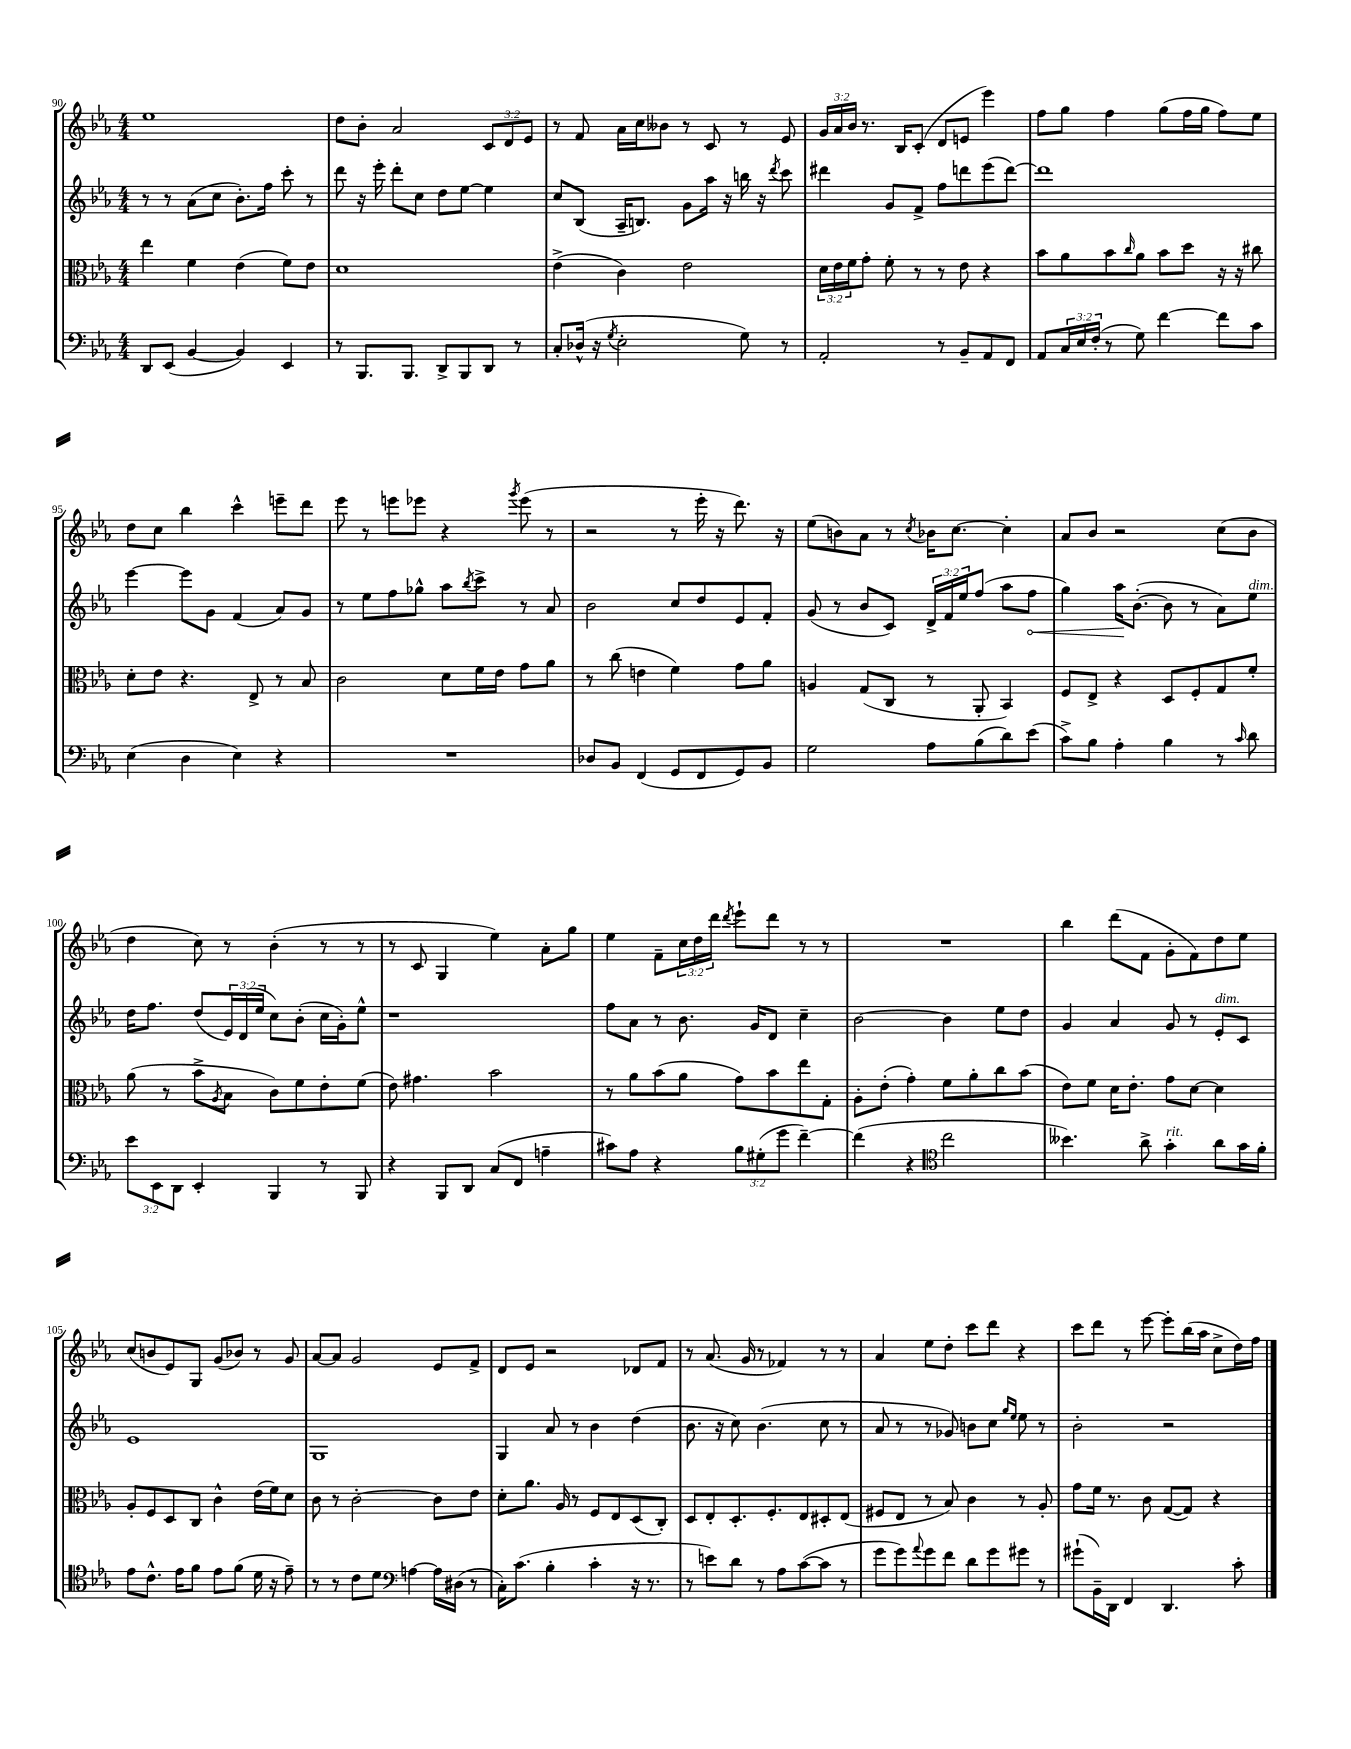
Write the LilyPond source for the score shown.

<<
\new StaffGroup <<
\new Staff = "s0" {
    \clef treble \key ees \major \numericTimeSignature \time 4/4 \override Staff.TupletNumber.text = #tuplet-number::calc-fraction-text
    ees''1 |
    d''8 bes'8-. aes'2 \tuplet 3/2 { c'8 d'8 ees'8 } |
    r8 f'8 aes'16 c''16 beses'8 r8 c'8 r8 ees'8 |
    \tuplet 3/2 { g'16 aes'16 bes'16 } r8. bes16 c'8-.( d'8 e'8 ees'''4) |
    f''8 g''8 f''4 g''8( f''16 g''16 f''8) ees''8 |
    d''8 c''8 bes''4 c'''4-^ e'''8-- d'''8 |
    ees'''8 r8 e'''8 ees'''8 r4 \acciaccatura { g'''8 } ees'''8( r8 |
    r2 r8 ees'''16-. r16 d'''8.) r16 |
    ees''8( b'8) aes'8 r8 \acciaccatura { c''8 } bes'16 c''8.~ c''4-. |
    aes'8 bes'8 r2 c''8( bes'8 |
    d''4 c''8) r8 bes'4-.( r8 r8 |
    r8 c'8 g4 ees''4) aes'8-. g''8 |
    ees''4 f'8-- \tuplet 3/2 { c''16 d''16 d'''16 } \acciaccatura { d'''8 } ees'''8-! d'''8 r8 r8 |
    R1 |
    bes''4 d'''8( f'8 g'8-. f'8) d''8 ees''8 |
    c''8( b'8 ees'8) g8 g'8( bes'8) r8 g'8 |
    aes'8~ aes'8 g'2 ees'8 f'8-> |
    d'8 ees'8 r2 des'8 f'8 |
    r8 aes'8.( g'16 r8 fes'4) r8 r8 |
    aes'4 ees''8 d''8-. c'''8 d'''8 r4 |
    c'''8 d'''8 r8 ees'''8~ ees'''8-. bes''16( aes''16 c''8-> d''16) f''16 \bar "|." |
}
\new Staff = "s1" {
    \clef treble \key ees \major \numericTimeSignature \time 4/4 \override Staff.TupletNumber.text = #tuplet-number::calc-fraction-text
    r8 r8 aes'8( c''8 bes'8.-.) f''16 c'''8-. r8 |
    d'''8 r16 ees'''16-. d'''8-. c''8 d''8 ees''8~ ees''4 |
    c''8 bes8( aes16-- b8.) g'8 aes''16 r16 b''16 r16 \acciaccatura { d'''8 } c'''8 |
    dis'''4 g'8 f'8-> f''8 d'''8 ees'''8( d'''8~) |
    d'''1 |
    ees'''4~ ees'''8 g'8 f'4( aes'8) g'8 |
    r8 ees''8 f''8 ges''8-^ aes''8 \acciaccatura { bes''8 } c'''8-> r8 aes'8 |
    bes'2 c''8 d''8 ees'8 f'8-. |
    g'8( r8 bes'8 c'8) \tuplet 3/2 { d'16-> f'16 ees''16 } f''8( aes''8 \once \override Hairpin.circled-tip = ##t f''8\< |
    g''4) aes''16\! bes'8.~-.( bes'8 r8 aes'8) ees''8^\markup { \italic "dim." } |
    d''16 f''8. d''8( \tuplet 3/2 { ees'16) d'16( ees''16 } c''8) bes'8-.( c''16 g'16-.) ees''8-^ |
    r1 |
    f''8 aes'8 r8 bes'8. g'16 d'8 c''4-- |
    bes'2~ bes'4 ees''8 d''8 |
    g'4 aes'4 g'8 r8 ees'8-.^\markup { \italic "dim." } c'8 |
    ees'1 |
    g1 |
    g4 aes'8 r8 bes'4 d''4( |
    bes'8. r16 c''8) bes'4.( c''8 r8 |
    aes'8 r8 r8 ges'8) b'8 c''8 \grace { g''16 ees''16 } ees''8 r8 |
    bes'2-. r2 \bar "|." |
}
\new Staff = "s2" {
    \clef alto \key ees \major \numericTimeSignature \time 4/4 \override Staff.TupletNumber.text = #tuplet-number::calc-fraction-text
    ees''4 f'4 ees'4( f'8) ees'8 |
    d'1 |
    ees'4->( c'4) ees'2 |
    \tuplet 3/2 { d'16 ees'16 f'16 } g'8-. f'8-. r8 r8 ees'8 r4 |
    bes'8 aes'8 bes'8 \grace { c''16 } aes'8 bes'8 d''8 r16 r16 cis''8 |
    d'8-. ees'8 r4. ees8-> r8 bes8 |
    c'2 d'8 f'16 ees'16 g'8 aes'8 |
    r8 c''8( e'4 f'4) g'8 aes'8 |
    a4 g8( c8 r8 aes,8-. bes,4) |
    f8 ees8-> r4 d8 f8-. g8 f'8-. |
    aes'8( r8 bes'8-> \acciaccatura { aes8 } bes8 c'8) f'8 ees'8-. f'8( |
    ees'8) gis'4. bes'2 |
    r8 aes'8 bes'8( aes'8 g'8) bes'8 ees''8 g8-. |
    aes8-. ees'8-.( g'4-.) f'8 aes'8-. c''8 bes'8( |
    ees'8) f'8 d'16 ees'8.-. g'8 d'8~ d'4 |
    aes8-. f8 d8 c8 c'4-^ ees'16( f'16) d'8 |
    c'8 r8 c'2~-. c'8 ees'8 |
    d'8-. aes'8. aes16 r8 f8 ees8 d8( c8-.) |
    d8 ees8-. d8.-. f8.-. ees8 dis8-. ees8( |
    fis8 ees8 r8 bes8) c'4 r8 aes8-. |
    g'8 f'16 r8. c'8 g8~( g8) r4 \bar "|." |
}
\new Staff = "s3" {
    \clef bass \key ees \major \numericTimeSignature \time 4/4 \override Staff.TupletNumber.text = #tuplet-number::calc-fraction-text
    d,8 ees,8( bes,4~ bes,4) ees,4 |
    r8 bes,,8. bes,,8. d,8-> bes,,8 d,8 r8 |
    c8-. des16-^( r16 \acciaccatura { g8 } ees2-. g8) r8 |
    aes,2-. r8 bes,8-- aes,8 f,8 |
    aes,8 \tuplet 3/2 { c16 ees16 f16-.( } r8 g8) f'4~ f'8 c'8 |
    ees4( d4 ees4) r4 |
    R1 |
    des8 bes,8 f,4( g,8 f,8 g,8) bes,8 |
    g2 aes8 bes8( d'8) ees'8( |
    c'8->) bes8 aes4-. bes4 r8 \grace { c'16 } d'8 |
    \tuplet 3/2 { ees'8 ees,8 d,8 } ees,4-. bes,,4 r8 bes,,8 |
    r4 bes,,8 d,8 c8( f,8 a4-- |
    cis'8) aes8 r4 \tuplet 3/2 { bes8 gis8-.( g'8 } f'4~--) |
    f'4( r4 \clef tenor c''2 |
    beses'4.) aes'8-> g'4-.^\markup { \italic "rit." } aes'8 g'16 f'16-. |
    ees'8 c'8.-^ ees'16 f'8 ees'8 f'8( d'16 r16 ees'8--) |
    r8 r8 c'8 d'8 \clef bass a4~ a16 dis16( r8 |
    c16-.) c'8.( bes4-. c'4-. r16 r8. |
    r8 e'8) d'8 r8 aes8 c'8~( c'8 r8 |
    g'8 g'8) \appoggiatura { aes'8 } g'8 f'8 d'8 g'8 gis'8 r8 |
    gis'8-!( bes,16--) d,16 f,4 d,4. c'8-. \bar "|." |
}
>>
>>
\layout { \context { \Score currentBarNumber = #90 } }
